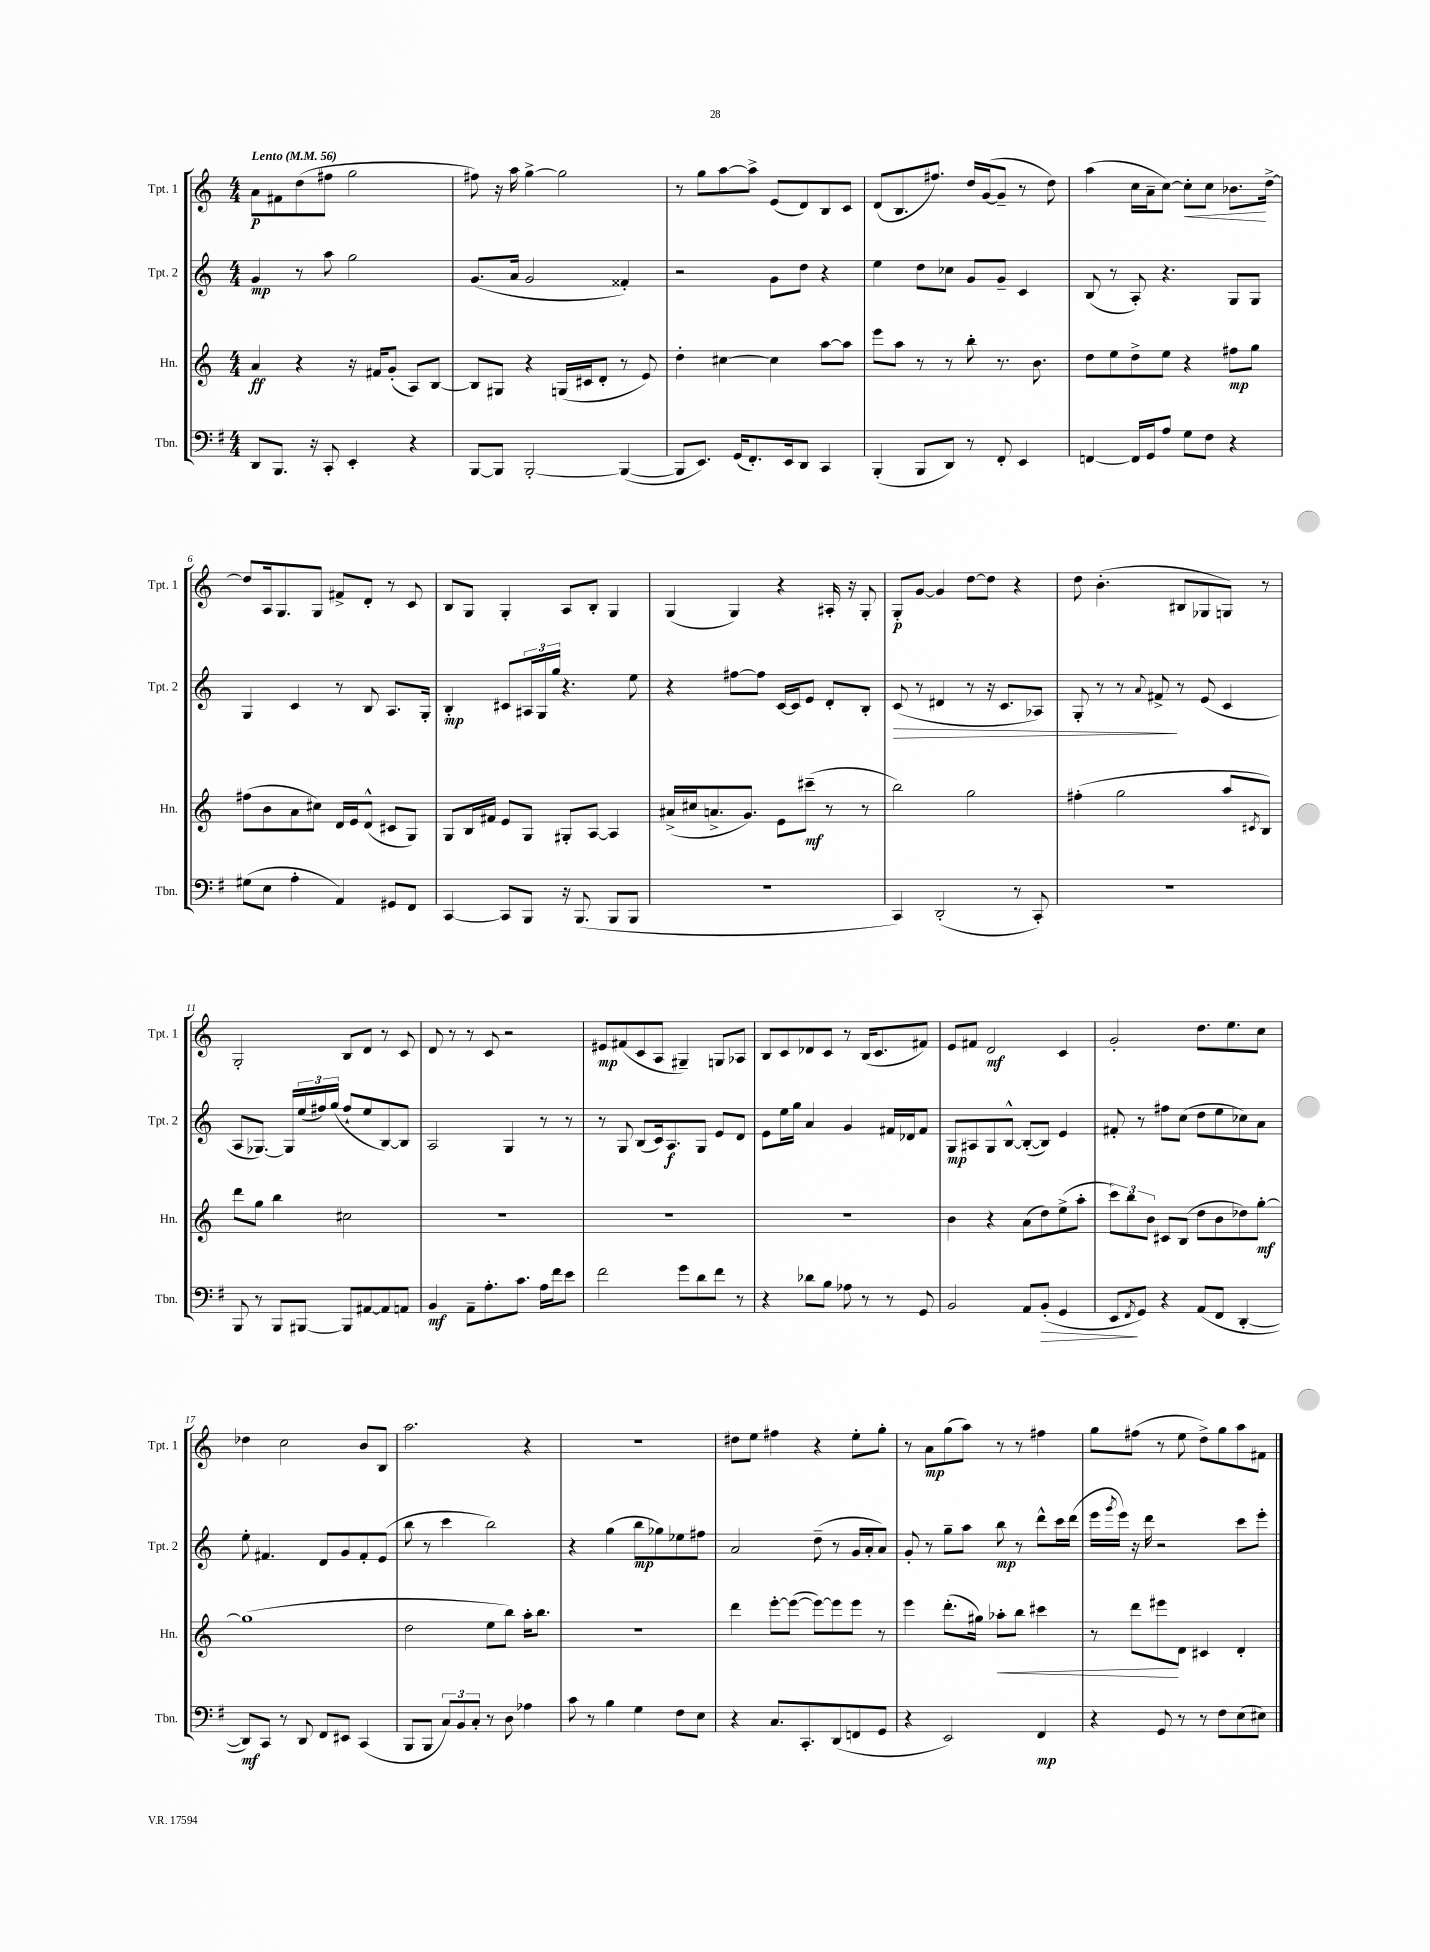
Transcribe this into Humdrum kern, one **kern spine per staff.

**kern	**kern	**kern	**kern
*staff4	*staff3	*staff2	*staff1
*clefF4	*clefG2	*clefG2	*clefG2
*k[f#]	*k[]	*k[]	*k[]
*M4/4	*M4/4	*M4/4	*M4/4
*MM56	*MM56	*MM56	*MM56
8DD	4a	4g	8a
8.BBB	.	.	8f#
.	4r	8r	(8dd
16r	.	.	.
8CC'	.	8aa	8ff#
4EE'	16r	2gg	2gg
.	16f#	.	.
.	(8g'	.	.
4r	8A)	.	.
.	[8B	.	.
=	=	=	=
[8BBB	8B]	(8.g	8ff#)
8BBB]	8G#	.	16r
.	.	16a	16aa
[2BBB'	4r	2g	[4gg^
.	(16G	.	2gg]
.	16c#	.	.
.	8d'	.	.
(4BBB_	8r	4f##')	.
.	8e)	.	.
=	=	=	=
8BBB]	4dd'	2r	8r
8.EE)	.	.	8gg
.	[4cc#	.	[8aa
(16GG	.	.	.
8.FF#')	.	.	8aa^]
.	4cc#]	8g	(8e
16EE	.	.	.
8DD	.	8dd	8d)
4CC	[8aa	4r	8B
.	8aa]	.	8c
=	=	=	=
(4BBB'	8eee	4ee	(8d
.	8aa	.	8.B
8BBB	8r	8dd	.
.	.	.	8.ff#)
8DD)	8r	8cc-	.
8r	8bb'	8g	16dd
.	.	.	([16g
8FF#'	8.r	8g~	8g~]
4EE	.	4c	8r
.	8.b	.	.
.	.	.	8dd)
=	=	=	=
[4FF	8dd	(8B	(4aa
.	8ee	8r	.
16FF]	8dd^	8A')	16cc
16GG	.	.	16a~
8A	8ee	4.r	[8cc)
8G	4r	.	8cc']
8F#	.	.	8cc
4r	8ff#	8G	8.b-
.	8gg	8G	.
.	.	.	[16dd^
=	=	=	=
(8G#	(8ff#	4G	8dd]
8E	8b	.	16A
.	.	.	8.G
4A'	8a	4c	.
.	8cc#)	.	8G
4AA)	16d	8r	8f#^
.	16e	.	.
.	(8d^^	8B	8d'
8GG#	8c#	8.A	8r
8FF#	8G)	.	8c
.	.	16G'	.
=	=	=	=
[4CC	8G	4B'	8B
.	16B	.	8G
.	16f#	.	.
8CC]	8e	8c#	4G'
8BBB	8G	24A#	.
.	.	24G	.
.	.	24gg	.
16r	8G#'	4.r	8A
(8.BBB	.	.	.
.	[8A	.	8B'
8BBB	4A]	.	4G
8BBB	.	8ee	.
=	=	=	=
1r	(16a#^	4r	(4G
.	16cc#	.	.
.	8.a^	.	.
.	.	[8ff#	4G)
.	8.g)	.	.
.	.	8ff#]	.
.	8e	[16c	4r
.	.	16c]	.
.	(8ccc#~	8e	.
.	8r	8d'	16A#'
.	.	.	16r
.	8r	8B'	8G'
=	=	=	=
4CC)	2bb)	(8c	8G'
.	.	8r	[8g
(2DD'	.	4d#	4g]
.	2gg	8r	[8dd
.	.	16r	8dd]
.	.	8.c	.
8r	.	.	4r
8CC')	.	8A-)	.
=	=	=	=
1r	(4ff#'	8G'	8dd
.	.	8r	(4.b'
.	2gg	8r	.
.	.	8qqa	.
.	.	8f#^	.
.	.	8r	8B#
.	.	(8e	8G-
.	8aa	4c	8G)
.	8qc#	.	.
.	8B)	.	8r
=	=	=	=
8BBB	8ddd	8A	2G'
8r	8gg	[8.G-)	.
8BBB	4bb	.	.
.	.	16G-]	.
[8BBB#	.	(24ee	.
.	.	24ff#)	.
.	.	(24gg	.
8BBB#]	2cc#	8ff#`	8B
[8AA#	.	8ee	8d
8AA#]	.	[8B)	8r
8AA	.	8B]	8c
=	=	=	=
4BB	1r	2A	8d
.	.	.	8r
8AA~	.	.	8r
8.A'	.	.	8c
.	.	4G	2r
8.c	.	.	.
16A	.	8r	.
16f#	.	.	.
8e	.	8r	.
=	=	=	=
2f#	1r	8r	8e#
.	.	8G	(8f#
.	.	(8B	8c
.	.	16c)	8A
.	.	8.A	.
8g	.	.	4G#~)
8d	.	8G	.
8f#	.	8e	8G
8r	.	8d	8A-
=	=	=	=
4r	1r	8e	8B
.	.	16ee	8c
.	.	16gg	.
8d-	.	4a	8d-
8B	.	.	8c
8A-	.	4g	8r
8r	.	.	(16B
.	.	.	8.c
8r	.	16f#	.
.	.	16d-	.
8GG	.	8f#	8f#)
=	=	=	=
2BB	4b	8G	8e
.	.	8A#	8f#
.	4r	8G	2d
.	.	[8B^^	.
8AA	(8a	(8B'_	.
(8BB'	8dd)	8B])	.
4GG	(8ee^	4e	4c
.	8aa'	.	.
=	=	=	=
8EE	12ccc)	8f#'	2g'
.	12bb	.	.
8qFF#	.	.	.
8GG)	.	8r	.
.	12b	.	.
4r	8c#	8ff#	.
.	(8B	(8cc	.
(8AA	8dd	8dd	8.dd
8FF#	8b	8ee	.
.	.	.	8.ee
[4DD'	8dd-)	8cc-)	.
.	[8gg'	8a	8cc
=	=	=	=
8DD])	(1gg]	8ee'	4dd-
8CC	.	4.f#	.
8r	.	.	2cc
8DD	.	.	.
8FF#	.	8d	.
8EE#	.	8g	.
(4CC	.	8f#'	8b
.	.	(8e	8B
=	=	=	=
8BBB	2dd	8bb	2.aa
8BBB	.	8r	.
12C)	.	4ccc	.
12BB	.	.	.
12C'	.	.	.
8r	8ee	2bb)	.
8D	8bb)	.	.
4A-	16aa'	.	4r
.	8.bb	.	.
=	=	=	=
8c	1r	4r	1r
8r	.	.	.
4B	.	(4gg	.
4G	.	8bb	.
.	.	8gg-)	.
8F#	.	8ee-	.
8E	.	8ff#	.
=	=	=	=
4r	4ddd	2a	8dd#
.	.	.	8ee
8.C	[8eee'	.	4ff#
.	(8eee_	.	.
8.CC'	.	.	.
.	8eee_)	(8dd~	4r
(8DD	8eee]	8r	.
8FF	8eee	16g	8ee'
.	.	16a'	.
8GG	8r	8a)	8gg'
=	=	=	=
4r	4eee	8g'	8r
.	.	8r	8a
2EE)	(8.ddd'	8gg~	(8gg
.	.	8aa	8aa)
.	16gg#)	.	.
.	8aa-'	8bb	8r
.	8bb	8r	8r
4FF#	4ccc#	8ddd^^	4ff#
.	.	16ccc	.
.	.	(16ddd	.
=	=	=	=
4r	8r	16eee	8gg
.	.	8qggg	.
.	.	16eee)	.
.	8ddd	16r	(8ff#
.	.	16ddd	.
8GG	8eee#	2r	8r
8r	8d	.	8ee
8r	4c#	.	8dd^)
8F#	.	.	8gg
(8E	4d'	8ccc	8aa
8E#)	.	8eee'	8f#
==	==	==	==
*-	*-	*-	*-
